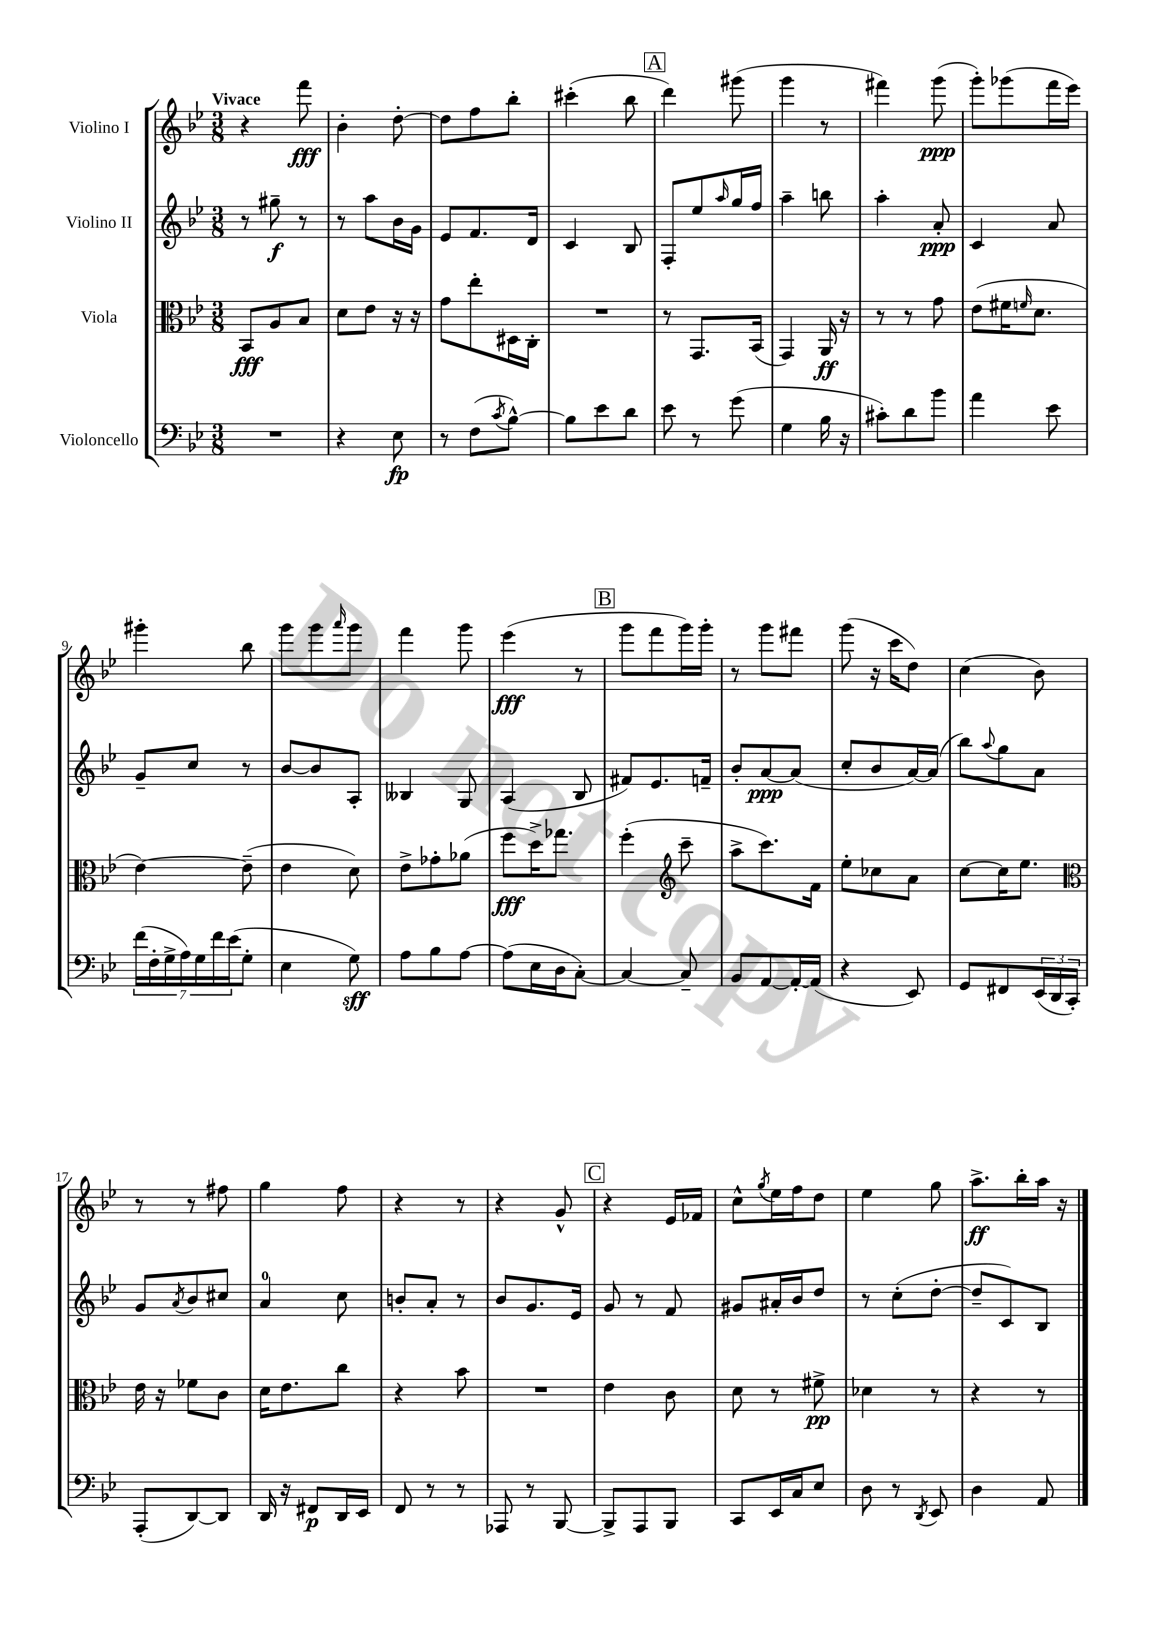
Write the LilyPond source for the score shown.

<<
\new StaffGroup <<
\new Staff = "s0" \with { instrumentName = "Violino I" } {
    \clef treble \key bes \major \numericTimeSignature \time 3/8 \tempo "Vivace"
    r4 f'''8\fff |
    bes'4-. d''8~-. |
    d''8 f''8 bes''8-. |
    cis'''4-.( bes''8 |
    \mark \markup { \box "A" } d'''4) gis'''8( |
    g'''4 r8 |
    fis'''4) g'''8\ppp( |
    g'''8-.) ges'''8( f'''16 ees'''16) |
    gis'''4-. bes''8 |
    g'''8 g'''8 \grace { a'''16 } g'''8 |
    f'''4 g'''8 |
    ees'''4\fff( r8 |
    \mark \markup { \box "B" } g'''8 f'''8 g'''16) g'''16-. |
    r8 g'''8 fis'''8 |
    g'''8( r16 c'''16 d''8) |
    c''4( bes'8) |
    r8 r8 fis''8 |
    g''4 f''8 |
    r4 r8 |
    r4 g'8-^ |
    \mark \markup { \box "C" } r4 ees'16 fes'16 |
    c''8-^ \acciaccatura { g''8 } ees''16 f''16 d''8 |
    ees''4 g''8 |
    a''8.->\ff bes''16-. a''16 r16 \bar "|." |
}
\new Staff = "s1" \with { instrumentName = "Violino II" } {
    \clef treble \key bes \major \numericTimeSignature \time 3/8
    r8 gis''8--\f r8 |
    r8 a''8 bes'16 g'16 |
    ees'8 f'8. d'16 |
    c'4 bes8 |
    \mark \markup { \box "A" } f8-. ees''8 \grace { a''16 } g''16 f''16 |
    a''4-- b''8 |
    a''4-. a'8-.\ppp |
    c'4 a'8 |
    g'8-- c''8 r8 |
    bes'8~ bes'8 a8-. |
    beses4 g8 |
    a4( bes8 |
    \mark \markup { \box "B" } fis'8) ees'8. f'16-- |
    bes'8-. a'8~\ppp a'8( |
    c''8-. bes'8 a'16~) a'16( |
    bes''8) \appoggiatura { a''8 } g''8 a'8 |
    g'8 \acciaccatura { a'8 } bes'8 cis''8 |
    a'4-0 c''8 |
    b'8-. a'8-. r8 |
    bes'8 g'8. ees'16 |
    \mark \markup { \box "C" } g'8 r8 f'8 |
    gis'8 ais'16-. bes'16 d''8 |
    r8 c''8-.( d''8~-. |
    d''8-- c'8) bes8 \bar "|." |
}
\new Staff = "s2" \with { instrumentName = "Viola" } {
    \clef alto \key bes \major \numericTimeSignature \time 3/8
    bes,8\fff a8 bes8 |
    d'8 ees'8 r16 r16 |
    g'8 ees''8-. dis16 c16-. |
    R4. |
    \mark \markup { \box "A" } r8 g,8. bes,16( |
    g,4) a,16\ff r16 |
    r8 r8 g'8 |
    ees'8( fis'16 \grace { f'16 } d'8. |
    ees'4~) ees'8--( |
    ees'4 d'8) |
    ees'8-> ges'8-. aes'8( |
    f''8\fff d''16->) ges''8. |
    \mark \markup { \box "B" } f''4-.( \clef treble c'''8-- |
    a''8-> c'''8.) f'16 |
    ees''8-. ces''8 a'8 |
    c''8~ c''16 ees''8. |
    \clef alto ees'16 r16 fes'8 c'8 |
    d'16 ees'8. c''8 |
    r4 bes'8 |
    R4. |
    \mark \markup { \box "C" } ees'4 c'8 |
    d'8 r8 fis'8->\pp |
    des'4 r8 |
    r4 r8 \bar "|." |
}
\new Staff = "s3" \with { instrumentName = "Violoncello" } {
    \clef bass \key bes \major \numericTimeSignature \time 3/8
    R4. |
    r4 ees8\fp |
    r8 f8( \acciaccatura { c'8 } bes8~-^) |
    bes8 ees'8 d'8 |
    \mark \markup { \box "A" } ees'8 r8 g'8( |
    g4 bes16 r16 |
    cis'8-.) d'8 bes'8 |
    a'4 ees'8 |
    \tuplet 7/4 { f'16( f16-. g16-> a16) g16 f'16 ees'16( } g8-. |
    ees4 g8\sff) |
    a8 bes8 a8~ |
    a8( ees16 d16 c8~-.) |
    \mark \markup { \box "B" } c4~ c8-- |
    bes,8 a,8~ a,16~-. a,16( |
    r4 ees,8) |
    g,8 fis,8 \tuplet 3/2 { ees,16( d,16 c,16-.) } |
    a,,8-.( d,8~) d,8 |
    d,16 r16 fis,8\p d,16 ees,16 |
    f,8 r8 r8 |
    aes,,8 r8 bes,,8~ |
    \mark \markup { \box "C" } bes,,8-> a,,8 bes,,8 |
    c,8 ees,16 c16 ees8 |
    d8 r8 \acciaccatura { d,8 } ees,8 |
    d4 a,8 \bar "|." |
}
>>
>>
